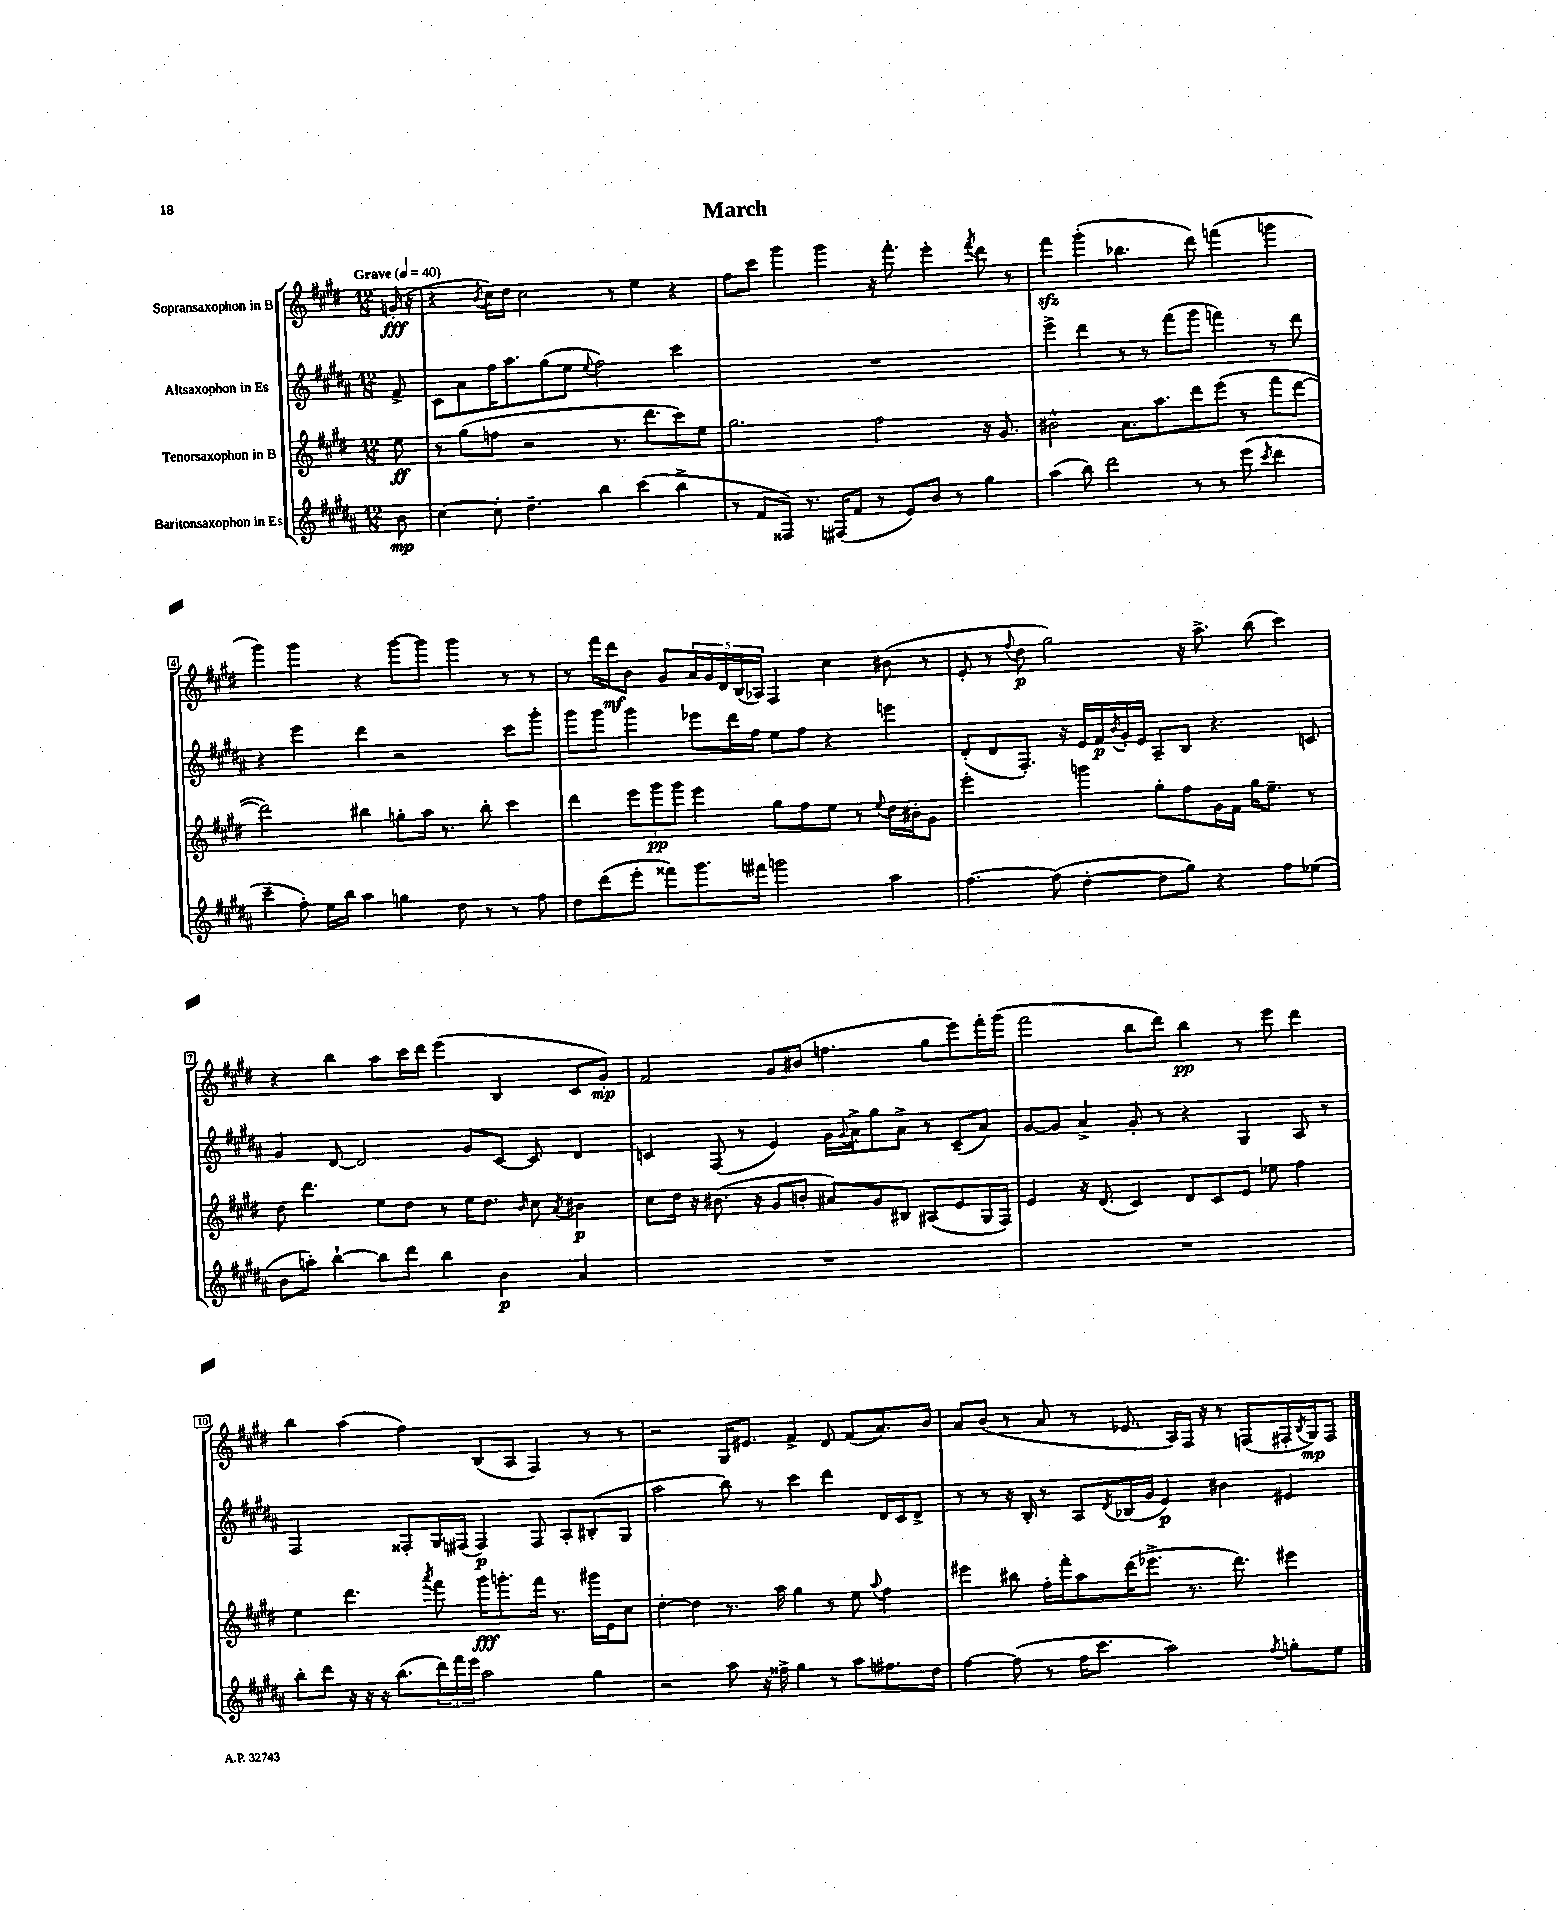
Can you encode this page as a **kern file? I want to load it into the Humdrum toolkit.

**kern	**dynam	**kern	**dynam	**kern	**dynam	**kern	**dynam
*part4	*part4	*part3	*part3	*part2	*part2	*part1	*part1
*staff4	*staff4	*staff3	*staff3	*staff2	*staff2	*staff1	*staff1
*I"Baritonsaxophon in Es	*	*I"Tenorsaxophon in B	*	*I"Altsaxophon in Es	*	*I"Sopransaxophon in B	*
*clefG2	*	*clefG2	*	*clefG2	*	*clefG2	*
*k[f#c#g#d#a#]	*	*k[f#c#g#d#]	*	*k[f#c#g#d#a#]	*	*k[f#c#g#d#]	*
*M12/8	*	*M12/8	*	*M12/8	*	*M12/8	*
*MM40	*	*MM40	*	*MM40	*	*MM40	*
=	=	=	=	=	=	=	=
!	!	!	!	!	!	!LO:TX:a:B:t=Grave	!
8b\	mp	8ee\	ff	8f#^/	.	(16gn'/	fff
.	.	.	.	.	.	16r	.
=1	=1	=1	=1	=1	=1	=1	=1
[4cc#\	.	8r	.	8c#\L	.	4r	.
.	.	(8gg#\L	.	8a#\	.	.	.
.	.	.	.	.	.	8qb/	.
8cc#'\]	.	8ffn\J	.	16ff#\K	.	16cc#\LL)	.
.	.	.	.	8.aa#\	.	16dd#\JJ	.
4.dd#~\	.	2r	.	.	.	2cc#\	.
.	.	.	.	(8gg#\	.	.	.
.	.	.	.	8ee\J	.	.	.
.	.	.	.	8qqee/	.	.	.
4bb\	.	.	.	2ff#\)	.	.	.
.	.	8.r	.	.	.	8r	.
(4ccc#\	.	.	.	.	.	4ee\	.
.	.	8.ddd#\L	.	.	.	.	.
4bb^\	.	8ccc#\)	.	4ccc#\	.	4r	.
.	.	8ee\J	.	.	.	.	.
=2	=2	=2	=2	=2	=2	=2	=2
8r	.	2.gg#\	.	1.r	.	8ff#\L	.
8f#/L	.	.	.	.	.	8ccc#\J	.
8F##X/J)	.	.	.	.	.	4ggg#\	.
8.r	.	.	.	.	.	.	.
.	.	.	.	.	.	4ggg#\	.
(16F#X/KL	.	.	.	.	.	.	.
8f#/J	.	.	.	.	.	.	.
8r	.	2ff#\	.	.	.	16r	.
.	.	.	.	.	.	8.fff#'\	.
8e/L)	.	.	.	.	.	.	.
8b/J	.	.	.	.	.	4eee'\	.
8r	.	.	.	.	.	.	.
.	.	.	.	.	.	8qfff#/	.
4gg#\	.	16r	.	.	.	8ddd#\	.
.	.	8.g#/	.	.	.	.	.
.	.	.	.	.	.	8r	.
=3	=3	=3	=3	=3	=3	=3	=3
(4aa#\	.	2b#X^^\	.	4eee^\	.	4fff#zz\	.
8bb\)	.	.	.	4ddd#\	.	(4ggg#'\	.
2ddd#\	.	.	.	.	.	.	.
.	.	8.a\L	.	8r	.	4.bb-X\	.
.	.	.	.	8r	.	.	.
.	.	8.aa\	.	.	.	.	.
.	.	.	.	(8fff#\L	.	.	.
8r	.	8ddd#\	.	8ggg#\J	.	8ddd#\)	.
8r	.	(8eee\J	.	4fffn\)	.	(4fffn\	.
(8eee\	.	8r	.	.	.	.	.
8qccc#/	.	.	.	.	.	.	.
4ddd#\	.	8fff#\L	.	8r	.	4gggn\	.
.	.	[8ddd#\J	.	8ddd#\	.	.	.
!!LO:LB:g=z
=4	=4	=4	=4	=4	=4	=4	=4
4ccc#~\	.	2ddd#\])	.	4r	.	4ggg#\)	.
8ff#'\)	.	.	.	4eee\	.	4ggg#\	.
16ee\LL	.	.	.	.	.	.	.
16bb\JJ	.	.	.	.	.	.	.
4aa#\	.	4bb#X\	.	4ddd#\	.	4r	.
4ggn\	.	8ggn'\L	.	2r	.	[8ggg#\L	.
.	.	16aa\Jk	.	.	.	8ggg#\J]	.
.	.	8.r	.	.	.	.	.
8dd#\	.	.	.	.	.	4ggg#\	.
8r	.	8bb#'\	.	.	.	.	.
8r	.	4ccc#\	.	8ccc#\L	.	8r	.
8ff#\	.	.	.	8ggg#'\J	.	8r	.
=5	=5	=5	=5	=5	=5	=5	=5
8dd#\L	.	4ddd#\	.	8ggg#\L	.	8r	.
(8ddd#\	.	.	.	8ggg#\J	.	16fff#\LL	.
.	.	.	.	.	.	16ddd#\J	mf
8eee'\J	.	12eee\L	.	4ggg#\	.	8b\J	.
.	.	12ggg#\	pp	.	.	.	.
8fff##X\L)	.	.	.	.	.	8g#/L	.
.	.	12ggg#\J	.	.	.	.	.
8.ggg#\	.	4eee\	.	8eee-X\L	.	20a/L	.
.	.	.	.	.	.	20g#/	.
.	.	.	.	.	.	20d#/	.
.	.	.	.	16ddd#\L	.	.	.
.	.	.	.	.	.	(20B/	.
16fff#X\Jk	.	.	.	16ff#\JJ	.	.	.
.	.	.	.	.	.	20A-X/JJ)	.
2gggn\	.	8gg#\L	.	8ee\L	.	4F#/	.
.	.	8ff#\	.	8ff#\J	.	.	.
.	.	8ee\J	.	4r	.	4cc#\	.
.	.	8r	.	.	.	.	.
.	.	8qqee/	.	.	.	.	.
4aa#\	.	16dd#\LL	.	4eeen\	.	(8b#X\	.
.	.	16b#X'\J	.	.	.	.	.
.	.	8g#\J	.	.	.	8r	.
=6	=6	=6	=6	=6	=6	=6	=6
[4.ff#\	.	2eee'\	.	(8d#'/L	.	8e'/	.
.	.	.	.	8d#/	.	8r	.
.	.	.	.	.	.	8qqff#/	.
.	.	.	.	8.F#'/J)	.	8dd#\	p
(8ff#\]	.	.	.	.	.	2gg#\)	.
.	.	.	.	16r	.	.	.
[4dd#'\	.	4gggn\	.	16e/LL	.	.	.
.	.	.	.	16f#/	p	.	.
.	.	.	.	8qb/	.	.	.
.	.	.	.	16g#'/	.	.	.
.	.	.	.	16e/JJ	.	.	.
8dd#\L]	.	8gg#'\L	.	8A#~/L	.	.	.
8gg#\J)	.	8ff#\	.	8B/J	.	16r	.
.	.	.	.	.	.	8.aa^\	.
4r	.	16g#\L	.	4.r	.	.	.
.	.	16f#\JJ	.	.	.	.	.
.	.	16gg#\KL	.	.	.	(8bb\	.
.	.	8.ee~\J	.	.	.	.	.
8ff#\L	.	.	.	.	.	4ccc#\)	.
(8ee-X\J	.	8r	.	8cn/	.	.	.
!!LO:LB:g=z
=7	=7	=7	=7	=7	=7	=7	=7
8b\L	.	8dd#\	.	4g#/	.	4r	.
8aan'\J)	.	4.ddd#\	.	.	.	.	.
[4bb`\	.	.	.	[8d#/	.	4bb\	.
.	.	.	.	2d#/]	.	.	.
8bb\L]	.	8ee\L	.	.	.	8aa\L	.
8ddd#\J	.	8dd#\J	.	.	.	16ccc#\L	.
.	.	.	.	.	.	16ddd#\JJ	.
4bb\	.	8r	.	.	.	(4eee\	.
.	.	16ee\KL	.	8g#/L	.	.	.
.	.	8.dd#\J	.	.	.	.	.
4b\	p	.	.	[8c#/J	.	4B/	.
.	.	16qqb/	.	.	.	.	.
.	.	8cc#\	.	8c#/]	.	.	.
.	.	8qa/	.	.	.	.	.
4a#/	.	4b#X\	p	4d#/	.	8c#/L	.
.	.	.	.	.	.	8g#'/J)	mp
=8	=8	=8	=8	=8	=8	=8	=8
1.r	.	8cc#\L	.	4cn/	.	2f#/	.
.	.	16dd#\Jk	.	.	.	.	.
.	.	16r	.	.	.	.	.
.	.	(8.b#X\	.	(8F#/	.	.	.
.	.	.	.	8r	.	.	.
.	.	16r	.	.	.	.	.
.	.	8g#/L	.	4e/)	.	8g#/L	.
.	.	8bn'/J	.	.	.	(8b#X/J	.
.	.	8a#X/L)	.	16g#\LL	.	4.ffn\	.
.	.	.	.	8qqg#/	.	.	.
.	.	.	.	16a#^\J	.	.	.
.	.	8g#/	.	8gg#\	.	.	.
.	.	8B#X/J	.	8a#^\J	.	.	.
.	.	(8A#X/L	.	8r	.	8gg#\L	.
.	.	8e/	.	(8c~/L	.	8eee\)	.
.	.	16G#/L	.	8a#/J)	.	16fff#'\L	.
.	.	16F#/JJ)	.	.	.	(16ggg#\JJ	.
=9	=9	=9	=9	=9	=9	=9	=9
1.r	.	4e/	.	[8g#/L	.	2fff#\	.
.	.	.	.	8g#/J]	.	.	.
.	.	16r	.	4a#^/	.	.	.
.	.	(8.d#/	.	.	.	.	.
.	.	4c#/)	.	8g#'/	.	8bb\L	.
.	.	.	.	8r	.	8ddd#\J)	.
.	.	8d#/L	.	4r	.	4bb\	pp
.	.	8c#/	.	.	.	.	.
.	.	8e/J	.	4G#/	.	8r	.
.	.	8ee-X\	.	.	.	8eee\	.
.	.	4ff#\	.	8A#/	.	4ddd#\	.
.	.	.	.	8r	.	.	.
!!LO:LB:g=z
=10	=10	=10	=10	=10	=10	=10	=10
8bb'\L	.	4ee\	.	2F#/	.	4bb\	.
8ddd#\J	.	.	.	.	.	.	.
16r	.	4.ddd#\	.	.	.	(4aa\	.
16r	.	.	.	.	.	.	.
16r	.	.	.	.	.	.	.
(8.bb\L	.	.	.	.	.	.	.
.	.	.	.	8F##X'/L	.	4ff#\)	.
.	.	8qaaa/	.	.	.	.	.
24ddd#\L)	.	8fff#\	.	16G#/L	.	.	.
24fff#\	.	.	.	.	.	.	.
.	.	.	.	(16F#X/JJ	.	.	.
24eee\JJ	.	.	.	.	.	.	.
2aa#\	.	16ggg#\KL	fff	4F#/)	p	(8B/L	.
.	.	8.gggn'\	.	.	.	.	.
.	.	.	.	.	.	8A/J	.
.	.	16fff#\Jk	.	8F#/	.	4F#/)	.
.	.	8.r	.	.	.	.	.
.	.	.	.	8A#'/L	.	.	.
4gg#\	.	16ggg#X\LL	.	(8B#X'/	.	8r	.
.	.	16e\J	.	.	.	.	.
.	.	8cc#\J	.	8G#/J	.	8r	.
=11	=11	=11	=11	=11	=11	=11	=11
2r	.	[4dd#'\	.	2aa#\	.	2r	.
.	.	4dd#\]	.	.	.	.	.
8aa#\	.	8.r	.	8bb\)	.	16G#/KL	.
.	.	.	.	.	.	8.e#X/J	.
16r	.	.	.	8r	.	.	.
16ff##X^\	.	16aa\	.	.	.	.	.
4gg#\	.	4gg#\	.	4ccc#\	.	4f#^/	.
8r	.	8r	.	4ddd#\	.	8d#/	.
8aa#\L	.	8ee\	.	.	.	(8f#/L	.
.	.	8qqaa/	.	.	.	.	.
8.ff#X\	.	4ff#\	.	16d#/LL	.	8.a/)	.
.	.	.	.	16c#/J	.	.	.
.	.	.	.	8d#^/J	.	.	.
16dd#\Jk	.	.	.	.	.	16b/Jk	.
=12	=12	=12	=12	=12	=12	=12	=12
[4ff#\	.	4eee#X\	.	8r	.	8a/L	.
.	.	.	.	8r	.	(8b/J	.
(8ff#\]	.	8bb#X\	.	16r	.	8r	.
.	.	.	.	16B'/	.	.	.
8r	.	16ff#'\LL	.	8r	.	8a/	.
.	.	16fff#'\J	.	.	.	.	.
16ff#\KL	.	8aa\	.	8A#/L	.	8r	.
8.ccc#\J	.	.	.	.	.	.	.
.	.	.	.	8qd#/	.	.	.
.	.	(16ddd#\K	.	(16B-X/L	.	8.e-X/	.
.	.	8.eee-X^\J	.	16g#/JJ	.	.	.
2aa#\)	.	.	.	4e/)	p	.	.
.	.	.	.	.	.	16A/LL)	.
.	.	8.r	.	.	.	16F#/JJ	.
.	.	.	.	.	.	16r	.
.	.	.	.	4b#X\	.	8r	.
.	.	8.ddd#\)	.	.	.	.	.
.	.	.	.	.	.	(8Fn/L	.
8qff#/	.	.	.	.	.	.	.
8ggn'\L	.	4eee#X\	.	4e#X/	.	16F#X'/L	.
.	.	.	.	.	.	8qB/	.
.	.	.	.	.	.	16G#/J)	mp
8ee\J	.	.	.	.	.	8F#/J	.
==	==	==	==	==	==	==	==
*-	*-	*-	*-	*-	*-	*-	*-
